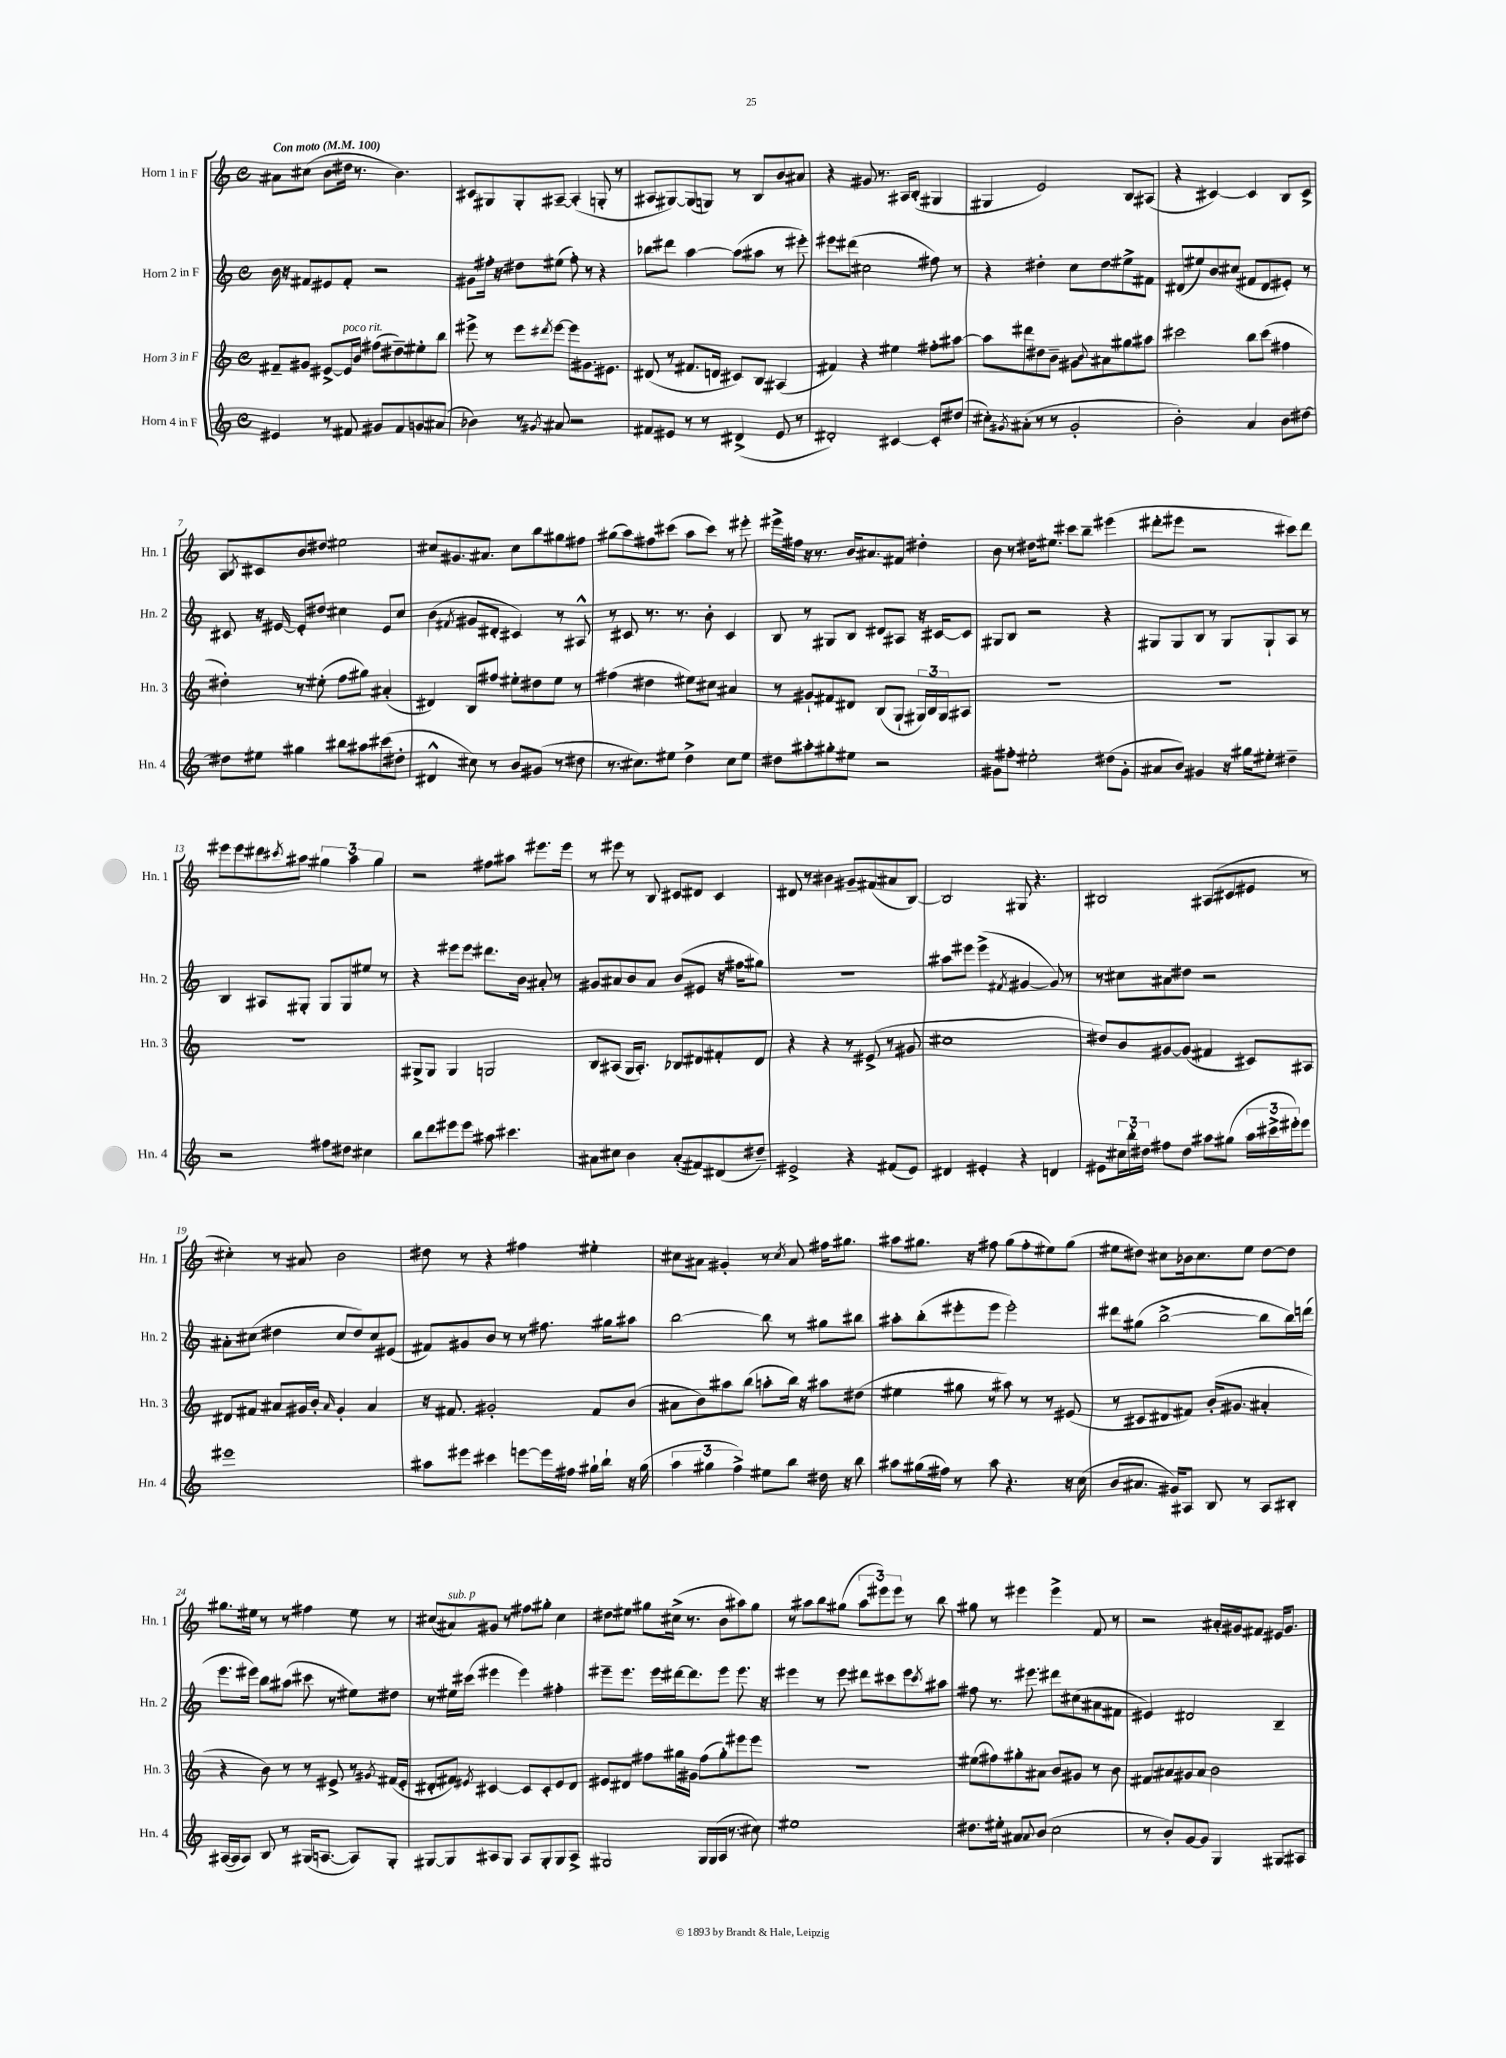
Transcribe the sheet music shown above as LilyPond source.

<<
\new StaffGroup <<
\new Staff = "s0" \with { instrumentName = "Horn 1 in F" shortInstrumentName = "Hn. 1" } {
    \clef treble \key c \major \defaultTimeSignature \time 4/4 \tempo "Con moto" 4 = 100
    ais'8 cis''8( b'8 dis''16 r8. b'4.) |
    cis'8 gis8 gis8-. ais8~-- ais4-.( g8-. r8 |
    ais8 gis8~) gis8( g8) r8 b8 b'8 ais'8 |
    r4 gis'8 r8. ais16 b8-.( gis4 |
    gis4 e'2) b8 ais8( |
    r4 cis'4~) cis'4 b8 cis'8-> |
    a8 \acciaccatura { b8 } cis'8 b'8 dis''8 eis''2 |
    cis''8 gis'8. ais'8. cis''8 b''8 gis''8 fis''8 |
    gis''8( a''8) fis''8 cis'''8( a''8 cis'''8) r8 eis'''8-. |
    eis'''16-> fis''16 r16 r8. b'16 ais'8. fis'8 dis''4-. |
    b'8 r8 dis''16 eis''8. cis'''8 b''8-- eis'''4( |
    dis'''8-. eis'''8 r2 cis'''8) dis'''8 |
    eis'''8 eis'''8 dis'''8 \acciaccatura { cis'''8 } ais''8 \tuplet 3/2 { gis''4 ais''4 gis''4 } |
    r2 fis''8 ais''8 eis'''8. eis'''16 |
    r8 eis'''8 r8 b8 cis'8 dis'8 cis'4 |
    dis'8 r8 bis'4 gis'8-- fis'8( ais'8 b8~) |
    b2 gis8 r4. |
    bis2 ais8( cis'8 eis'8 r8 |
    cis''4-.) r8 ais'8 b'2 |
    dis''8 r8 r4 fis''4 eis''4-. |
    cis''8 ais'8 gis'4-. r8 \acciaccatura { cis''8 } ais'8 fis''16 gis''8. |
    ais''8 gis''8. r16 fis''8 gis''8( fis''8-. eis''8) gis''8( |
    eis''8 dis''8) cis''8 bes'16 cis''8. eis''8 dis''8~ dis''8 |
    gis''8. eis''16 r8 r8 fis''4 eis''8 r8 |
    cis''8( ais'8^\markup { \italic "sub. p" }) gis'8 r8 fis''8 gis''8-. cis''4 |
    dis''8 eis''8 gis''8 cis''16->( r8. b'8 ais''8) gis''8 |
    r8 ais''8 b''8 gis''8( \tuplet 3/2 { ais''8 eis'''8) eis'''8 } r8 b''8 |
    gis''8 r8 eis'''4 eis'''4-> f'8 r8 |
    r2 ais'16-. gis'16 fis'8 eis'16 gis'8. \bar "|." |
}
\new Staff = "s1" \with { instrumentName = "Horn 2 in F" shortInstrumentName = "Hn. 2" } {
    \clef treble \key c \major \defaultTimeSignature \time 4/4
    b'16 r16 fis'8 eis'8 fis'8-. r2 |
    gis'8 fis''16-. r16 dis''8 eis''8( fis''8-.) r8 r4 |
    bes''8 dis'''8 a''4~ a''8( ais''8 r8 eis'''8-.) |
    eis'''8 dis'''8( cis''2 fis''8) r8 |
    r4 dis''4-. c''8 dis''8 eis''8-> fis'8 |
    dis'8( eis''8) b'8 cis''8( fis'8 dis'8 eis'8-.) r8 |
    cis'8 r16 eis'16~ eis'8-. dis''8 cis''4 eis'8 cis''8 |
    b'4( \acciaccatura { fis'8 } gis'8 dis'8-. cis'4) r8 ais8-^ |
    r8 cis'8 r8. r8. b'8-. cis'4 |
    b8 r8 gis8 b8 dis'8 ais8 r16 cis'16~ cis'8 |
    gis8 b8 r2 r4 |
    gis8 gis8 b8 r8 gis8 gis8-! a8 r8 |
    b4 ais8 gis8-. gis8 gis8 eis''8 r8 |
    r4 eis'''8 eis'''8 dis'''8. b'16 ais'8-. r8 |
    gis'8 ais'8 b'8 ais'8 b'8( eis'8 r16 fis''16 gis''8) |
    R1 |
    ais''8 eis'''8 eis'''4->( \acciaccatura { fis'8 } gis'4~ gis'8) r8 |
    r8 cis''8 ais'8 dis''8 r2 |
    ais'8-. cis''8( dis''4 cis''8 dis''8) cis''8 eis'8( |
    fis'8) gis'8 b'8 r8 r8 fis''8. gis''16 ais''8 |
    b''2~ b''8 r8 gis''8 bis''8 |
    ais''8-. b''8-.( eis'''8-. eis'''8 eis'''2-.) |
    dis'''8 gis''8( b''2~-> b''8 b''16) d'''16( |
    e'''8. eis'''16) b''8 ais''8( cis'''8 r8 eis''8) dis''8 |
    r8 eis''16 cis'''16( eis'''4 eis'''4) fis''4-. |
    eis'''8-- eis'''8. eis'''16 dis'''16~ dis'''8. eis'''8 eis'''8. r16 |
    eis'''4 r8 eis'''8 dis'''8 cis'''8 eis'''8 \acciaccatura { cis'''8 } ais''8 |
    fis''8 r8. eis'''8. dis'''8 cis''8( ais'8 fis'8 |
    eis'4) dis'2 b4-- \bar "|." |
}
\new Staff = "s2" \with { instrumentName = "Horn 3 in F" shortInstrumentName = "Hn. 3" } {
    \clef treble \key c \major \defaultTimeSignature \time 4/4
    fis'8-- gis'8 eis'8~-> eis'16^\markup { \italic "poco rit." } b'16 fis''8( dis''8--) eis''8-. b''8 |
    eis'''8-> r8 eis'''8 \acciaccatura { dis'''8 } eis'''8~ eis'''8 gis'8. eis'8. |
    dis'8( r8 fis'8. d'16 cis'8) b8 ais4( |
    fis'4) r4 eis''4 fis''8-. ais''8~ |
    ais''8 dis'''8 dis''8 b'8-- gis'8 \appoggiatura { b'8 } ais'8 gis''8 ais''8 |
    cis'''2 b''8 cis'''8( fis''4 |
    dis''4-.) r8 eis''8-.( f''8 gis''8) ais'4-.( |
    dis'4) b8 fis''8 eis''8-. dis''8 eis''8 r8 |
    fis''4( dis''4 eis''8) cis''8 ais'4 |
    r8 gis'8-! fis'8 dis'8 b8( g8-! \tuplet 3/2 { gis16) b16 gis16 } ais8 |
    R1 |
    R1 |
    R1 |
    gis8-> gis8 gis4 g2 |
    b8 ais8( g16 ais8.-.) bes8 dis'8 fis'8-. dis'8 |
    r4 r4 r8 eis'8->( r8 gis'8 |
    cis''1 |
    dis''8) b'8 gis'8~ gis'8( fis'4 cis'8) ais8 |
    dis'8 fis'8 ais'8 gis'16 b'16-. \grace { ais'16 } gis'4-. ais'4 |
    r16 fis'8. gis'2-. fis'8 b'8( |
    ais'8 b'8) ais''8 b''8( a''8-. b''16) r16 ais''8 dis''8( |
    eis''4 gis''8 r8 ais''8) r8 r8 eis'8( |
    r8 cis'8 dis'8 fis'8) b'16-.( gis'8. ais'4-. |
    r4 b'8) r8 r8 eis'8-> r8 \acciaccatura { gis'8 } fis'16( eis'16-. |
    dis'8-. fis'8) \acciaccatura { eis'8 } cis'4~ cis'8 cis'8-. eis'8 dis'8 |
    eis'8 dis'8 fis''8 gis''16 gis'16 fis''8( gis''8-.) eis'''8 eis'''8 |
    R1 |
    eis''8( fis''8) gis''8-. ais'8 b'8 gis'8 r8 b'8 |
    fis'8 ais'8 gis'8 ais'8 b'2 \bar "|." |
}
\new Staff = "s3" \with { instrumentName = "Horn 4 in F" shortInstrumentName = "Hn. 4" } {
    \clef treble \key c \major \defaultTimeSignature \time 4/4
    eis'4 r8 fis'8 gis'8 fis'8 g'8 ais'8( |
    bes'4) r8 \acciaccatura { gis'8 } ais'8 r2 |
    fis'8 eis'8 r8 r8 dis'4->( eis'8 r8 |
    dis'2-.) cis'4~ cis'8-. dis''8( |
    cis''8-.) \acciaccatura { gis'8 } ais'8-.( r8 r8 gis'2-. |
    b'2-.) a'4 b'8 dis''8~ |
    dis''8 eis''8 gis''4 bis''8 ais''8 cis'''8( dis''8-. |
    dis'4-^ cis''8) r8 b'8 gis'8( r8 dis''8 |
    r8. cis''8.) eis''8 d''4-> cis''8 eis''8 |
    dis''8 ais''8-. gis''8-. eis''8 r2 |
    gis'8 fis''8-. eis''2-. dis''8( gis'8-. |
    ais'8 b'8) gis'4 r16 gis''16 eis''8-. dis''4-- |
    r2 fis''8 dis''8 cis''4 |
    b''8 d'''8 eis'''8 eis'''8 ais''8 cis'''4. |
    ais'8 cis''8 b'4 ais'8-.( fis'8) dis'8( dis''8--) |
    eis'2-> r4 fis'8( eis'8) |
    dis'4 eis'4-. r4 d'4 |
    eis'8 \tuplet 3/2 { cis''16 b''16-. dis''16 } fis''8 dis''8 ais''8 gis''8( \tuplet 3/2 { ais''16 cis'''16-> eis'''16-.) } eis'''8 |
    eis'''1 |
    ais''8 eis'''8 cis'''4 e'''8~ e'''16 fis''16 gis''16-! b''16-! r16 gis''16( |
    \tuplet 3/2 { a''4 gis''4 f''4->) } eis''8 b''8 dis''16 r16 b''8 |
    ais''8 gis''16( fis''16) r8 ais''8 r4. r16 c''16( |
    b'8 ais'8. gis'16) ais8 b8 r8 ais8 bis8-. |
    ais16~( ais16 ais8) b8 r8 gis16( a8.~ a8) gis8-. |
    gis8~ gis8 ais8 gis8 ais8 gis8-. gis8 ais8-> |
    gis2 gis16 gis16( a16 r8. cis''8) |
    eis''1 |
    dis''8. eis''16-. ais'8 \appoggiatura { ais'8 } b'8( c''2 |
    r8 b'8-.) g'8~ g'8 g4 gis8 ais8 \bar "|." |
}
>>
>>
